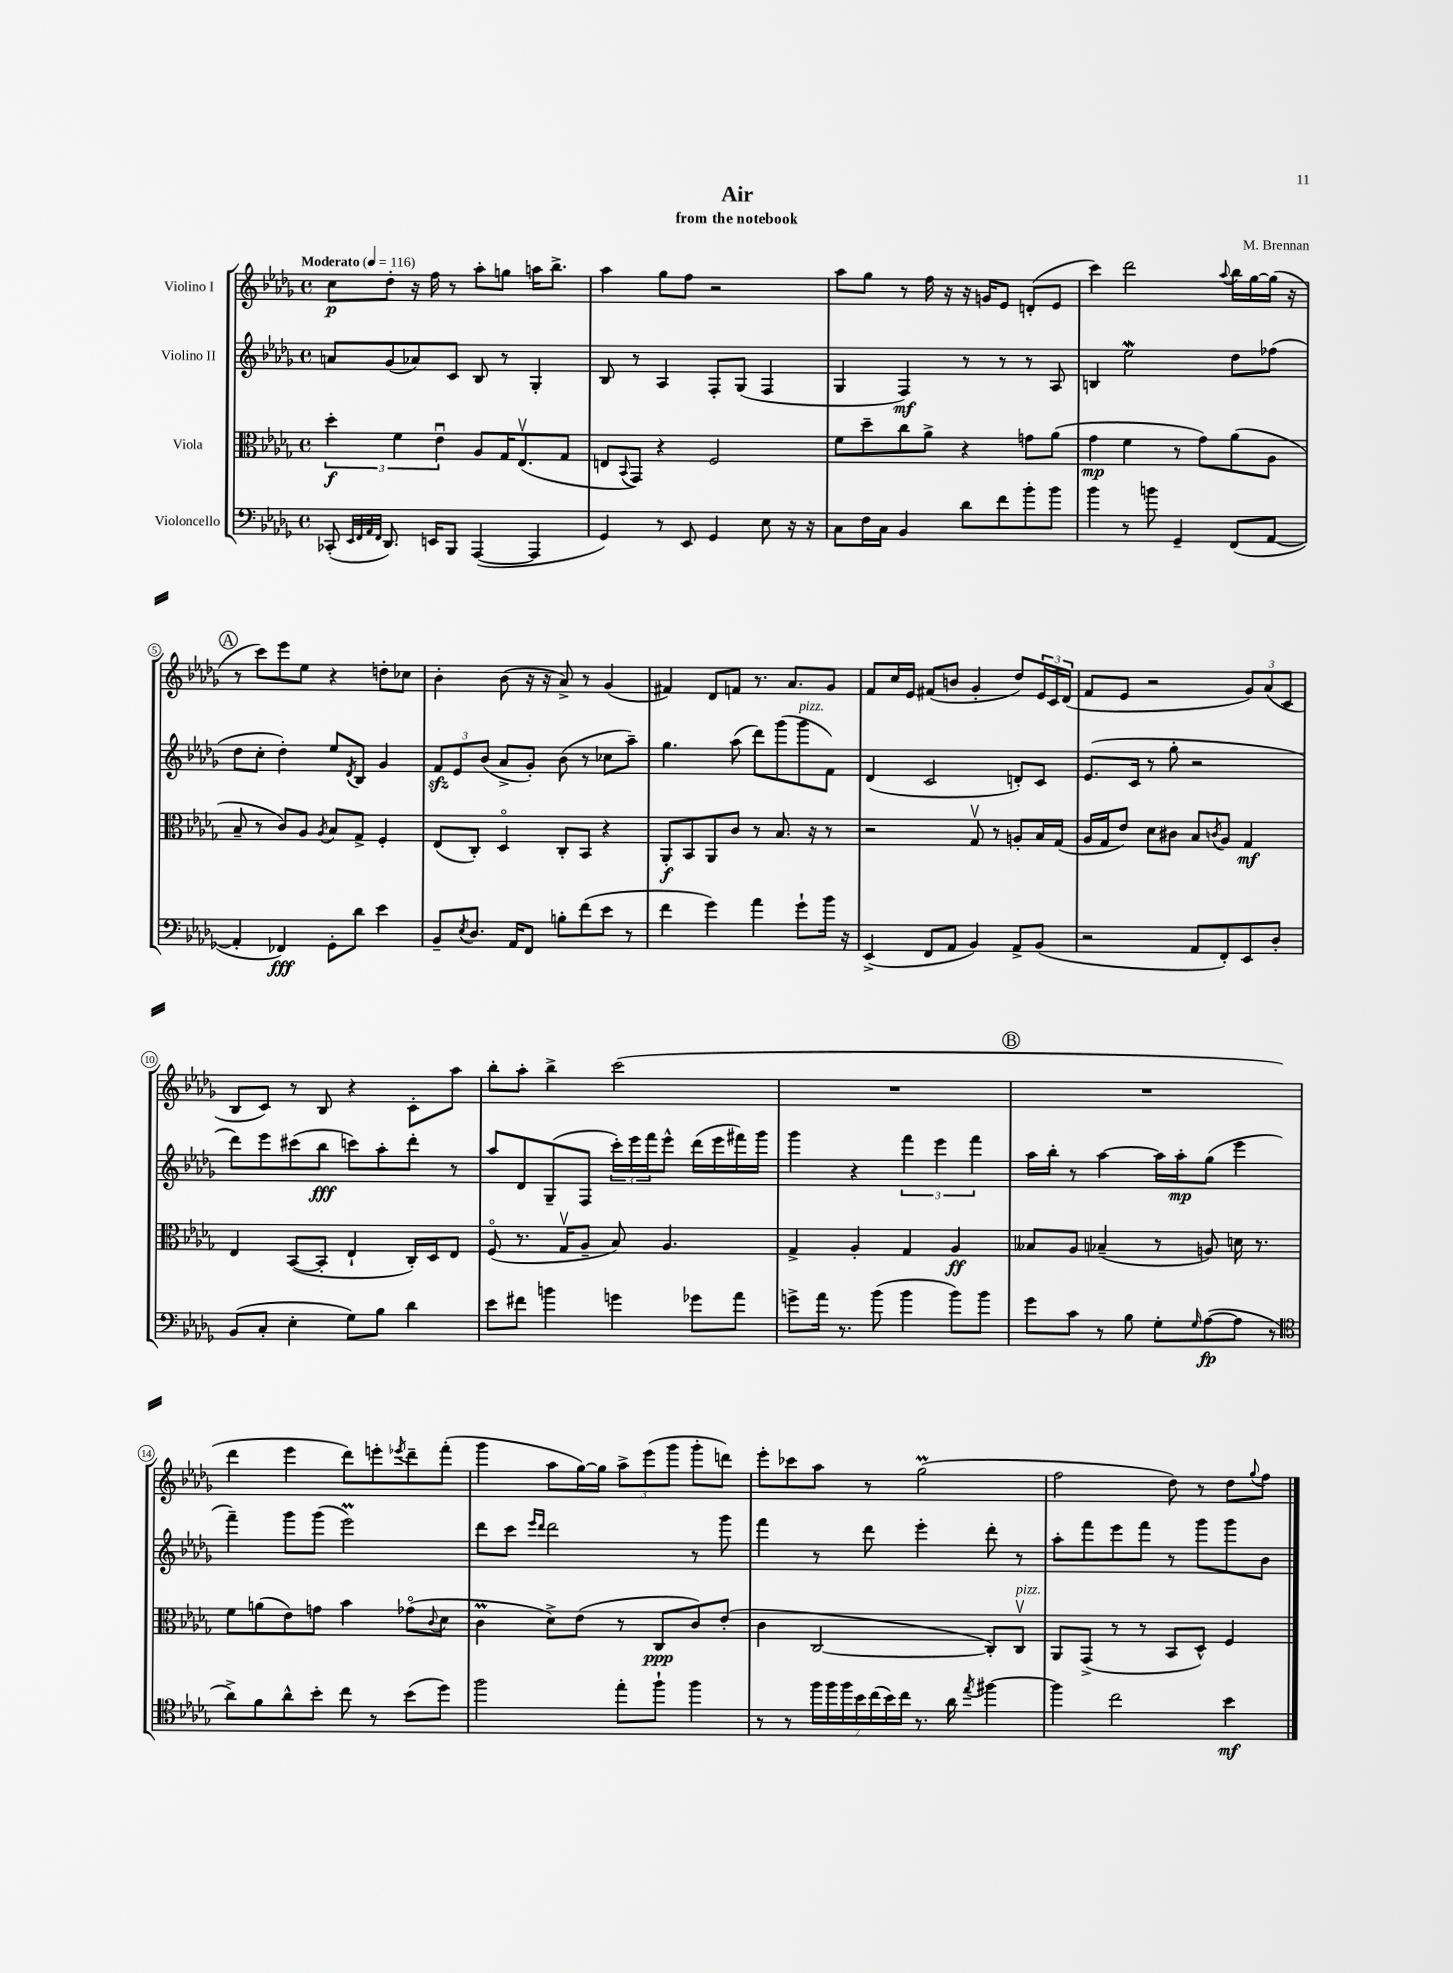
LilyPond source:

\header { title = "Air" composer = "M. Brennan" subtitle = "from the notebook" }
<<
\new StaffGroup <<
\new Staff = "s0" \with { instrumentName = "Violino I" } {
    \clef treble \key des \major \defaultTimeSignature \time 4/4 \tempo "Moderato" 4 = 116
    c''8\p des''8-. r16 f''16 r8 aes''8-. g''8 a''16 bes''8.-> |
    aes''4 ges''8 f''8 r2 |
    aes''8 ges''8 r8 f''16 r16 r16 g'16 ees'8 d'8-.( ees'8 |
    c'''4) des'''2 \appoggiatura { aes''8 } bes''16 ges''16~ ges''16( r16 |
    \mark \markup { \circle "A" } r8 c'''8) ees'''8 ees''8 r4 d''8-. ces''8 |
    bes'4-. bes'8( r16 r16 aes'8->) r8 ges'4( |
    fis'4) des'8 f'8 r8. aes'8. ges'8 |
    f'8 c''16 ees'16 fis'8( b'8 ges'4-. des''8) \tuplet 3/2 { ees'16 c'16 des'16( } |
    f'8 ees'8 r2 \tuplet 3/2 { ges'8) aes'8( c'8 } |
    bes8 c'8) r8 bes8 r4 c'8-. aes''8 |
    bes''8-. aes''8-. bes''4-> c'''2( |
    R1 |
    \mark \markup { \circle "B" } R1 |
    des'''4 ees'''4 des'''8) e'''8-. \acciaccatura { ees'''8 } des'''8-- f'''8-.( |
    ges'''4 aes''8 ges''16~) ges''16 \tuplet 3/2 { aes''8-> ees'''8( ges'''8 } ges'''8-. d'''8) |
    ees'''8-. ces'''8 aes''8 r8 ges''2\prall( |
    f''2 des''8) r8 des''8 \appoggiatura { ges''8 } f''8 \bar "|." |
}
\new Staff = "s1" \with { instrumentName = "Violino II" } {
    \clef treble \key des \major \defaultTimeSignature \time 4/4
    a'8 ges'8( aes'8) c'8 bes8 r8 ges4-. |
    bes8 r8 aes4 f8-. ges8( f4 |
    ges4 f4\mf) r8 r8 r8 aes8 |
    b4 ees''2\mordent des''8 fes''8( |
    \mark \markup { \circle "A" } des''8 c''8-. des''4-.) ees''8 \acciaccatura { des'8 } bes8 ges'4 |
    \tuplet 3/2 { f'8\sfz ees'8 bes'8( } aes'8-> ges'8-.) bes'8( r8 ces''8 aes''8--) |
    ges''4. aes''8( des'''8) ges'''8( ges'''8^\markup { \italic "pizz." } f'8) |
    des'4( c'2 d'8-.) c'8 |
    ees'8.( c'16 r8 ges''8-. r2 |
    des'''8) ees'''8 cis'''8( bes''8\fff c'''8) aes''8-. des'''8-. r8 |
    aes''8 des'8 ges8--( f8 \tuplet 3/2 { c'''16-.) ees'''16 f'''16 } ees'''8-^ des'''16( ees'''16 fis'''16) ges'''16 |
    ges'''4 r4 \tuplet 3/2 { f'''4 ees'''4 f'''4 } |
    \mark \markup { \circle "B" } aes''16 bes''16-. r8 aes''4~ aes''16 aes''16-.\mp ges''8( ees'''4 |
    f'''4--) ges'''8 ges'''8( ees'''2\prall) |
    des'''8 c'''8 \grace { ees'''16 des'''16 } des'''2 r8 ges'''8 |
    f'''4 r8 des'''8 ees'''4-. des'''8-. r8 |
    aes''8-. f'''8 ees'''8 f'''8 r8 ges'''8 ges'''8 bes'8 \bar "|." |
}
\new Staff = "s2" \with { instrumentName = "Viola" } {
    \clef alto \key des \major \defaultTimeSignature \time 4/4
    \tuplet 3/2 { des''4-.\f f'4 ees'4\downbow } aes8 ges16 ees8.\upbow( ges8 |
    e8 \appoggiatura { bes,8 } ges,8) r4 f2 |
    f'8 des''8-- c''8 aes'8-> r4 g'8 aes'8( |
    ges'4\mp f'4 r8 ges'8) aes'8( aes8 |
    \mark \markup { \circle "A" } bes8-- r8 c'8) aes8 \acciaccatura { aes8 } bes8 ges8-> f4-. |
    ees8( c8-.) des4\flageolet c8-. bes,8 r4 |
    aes,8-.\f bes,8 aes,8 c'8 r8 bes8. r16 r8 |
    r2 ges8\upbow r8 a8-. bes16 ges16( |
    aes16 ges16 ees'8) des'8 cis'8 bes8 \acciaccatura { c'8 } aes8 ges4\mf |
    ees4 bes,8~( bes,8-. ees4-! c16-.) des16 ees8 |
    f8\flageolet( r8. ges16\upbow aes8-- bes8) aes4. |
    ges4-> aes4-. ges4 aes4\ff |
    \mark \markup { \circle "B" } beses8 aes8 bes4--( r8 a8) d'16 r8. |
    f'8 a'8( ees'8) g'8 bes'4 ges'8\flageolet( \appoggiatura { c'8 } des'8 |
    c'4\prall des'8->) ees'8( r8 c8\ppp c'8) ees'8-.( |
    c'4 c2~ c8-.) c8\upbow^\markup { \italic "pizz." } |
    aes,8 ges,8->( r8 r8 bes,8 des8-^) f4 \bar "|." |
}
\new Staff = "s3" \with { instrumentName = "Violoncello" } {
    \clef bass \key des \major \defaultTimeSignature \time 4/4
    ces,8-.( \grace { ees,32 f,32 aes,32 f,32 } des,8.) e,16 bes,,8 aes,,4~( aes,,4 |
    ges,4) r8 ees,8 ges,4 ees8 r16 r16 |
    c8 f16 c16 bes,4 des'8 f'8 bes'8-. bes'8 |
    bes'4 r8 b'8 ges,4-- f,8( aes,8~ |
    \mark \markup { \circle "A" } aes,4-. fes,4\fff) ges,8-. des'8 ees'4 |
    bes,8-- \acciaccatura { ees8 } des8. aes,16 f,8 b8-. f'8( ees'8 r8 |
    f'4 ges'4) aes'4 ges'8-! bes'16 r16 |
    ees,4->( f,8 aes,8 bes,4) aes,8-> bes,8( |
    r2 aes,8 f,8-.) ees,8 des8-. |
    bes,8( c8-. ees4-. ges8) bes8 des'4 |
    ees'8 fis'8 b'4 g'4 ges'8 aes'8 |
    g'8-> aes'16 r8. bes'8( bes'4 bes'8) bes'8 |
    \mark \markup { \circle "B" } ges'8 c'8 r8 bes8 ges8-. \grace { ges16 } aes8~\fp( aes8 r8 |
    \clef tenor aes'8->) f'8 aes'8-^ bes'8-. c''8 r8 bes'8( des''8) |
    f''2 ees''8-. f''8-! f''4 |
    r8 r8 \tuplet 7/4 { f''16 f''16 f''16 bes'16 c''16( bes'16) c''16 } r8. aes'16 \acciaccatura { ees''8 } fis''4~ |
    fis''4 c''2 bes'4\mf \bar "|." |
}
>>
>>
\layout { \context { \Score \override BarNumber.stencil = #(make-stencil-circler 0.1 0.3 ly:text-interface::print) } }
